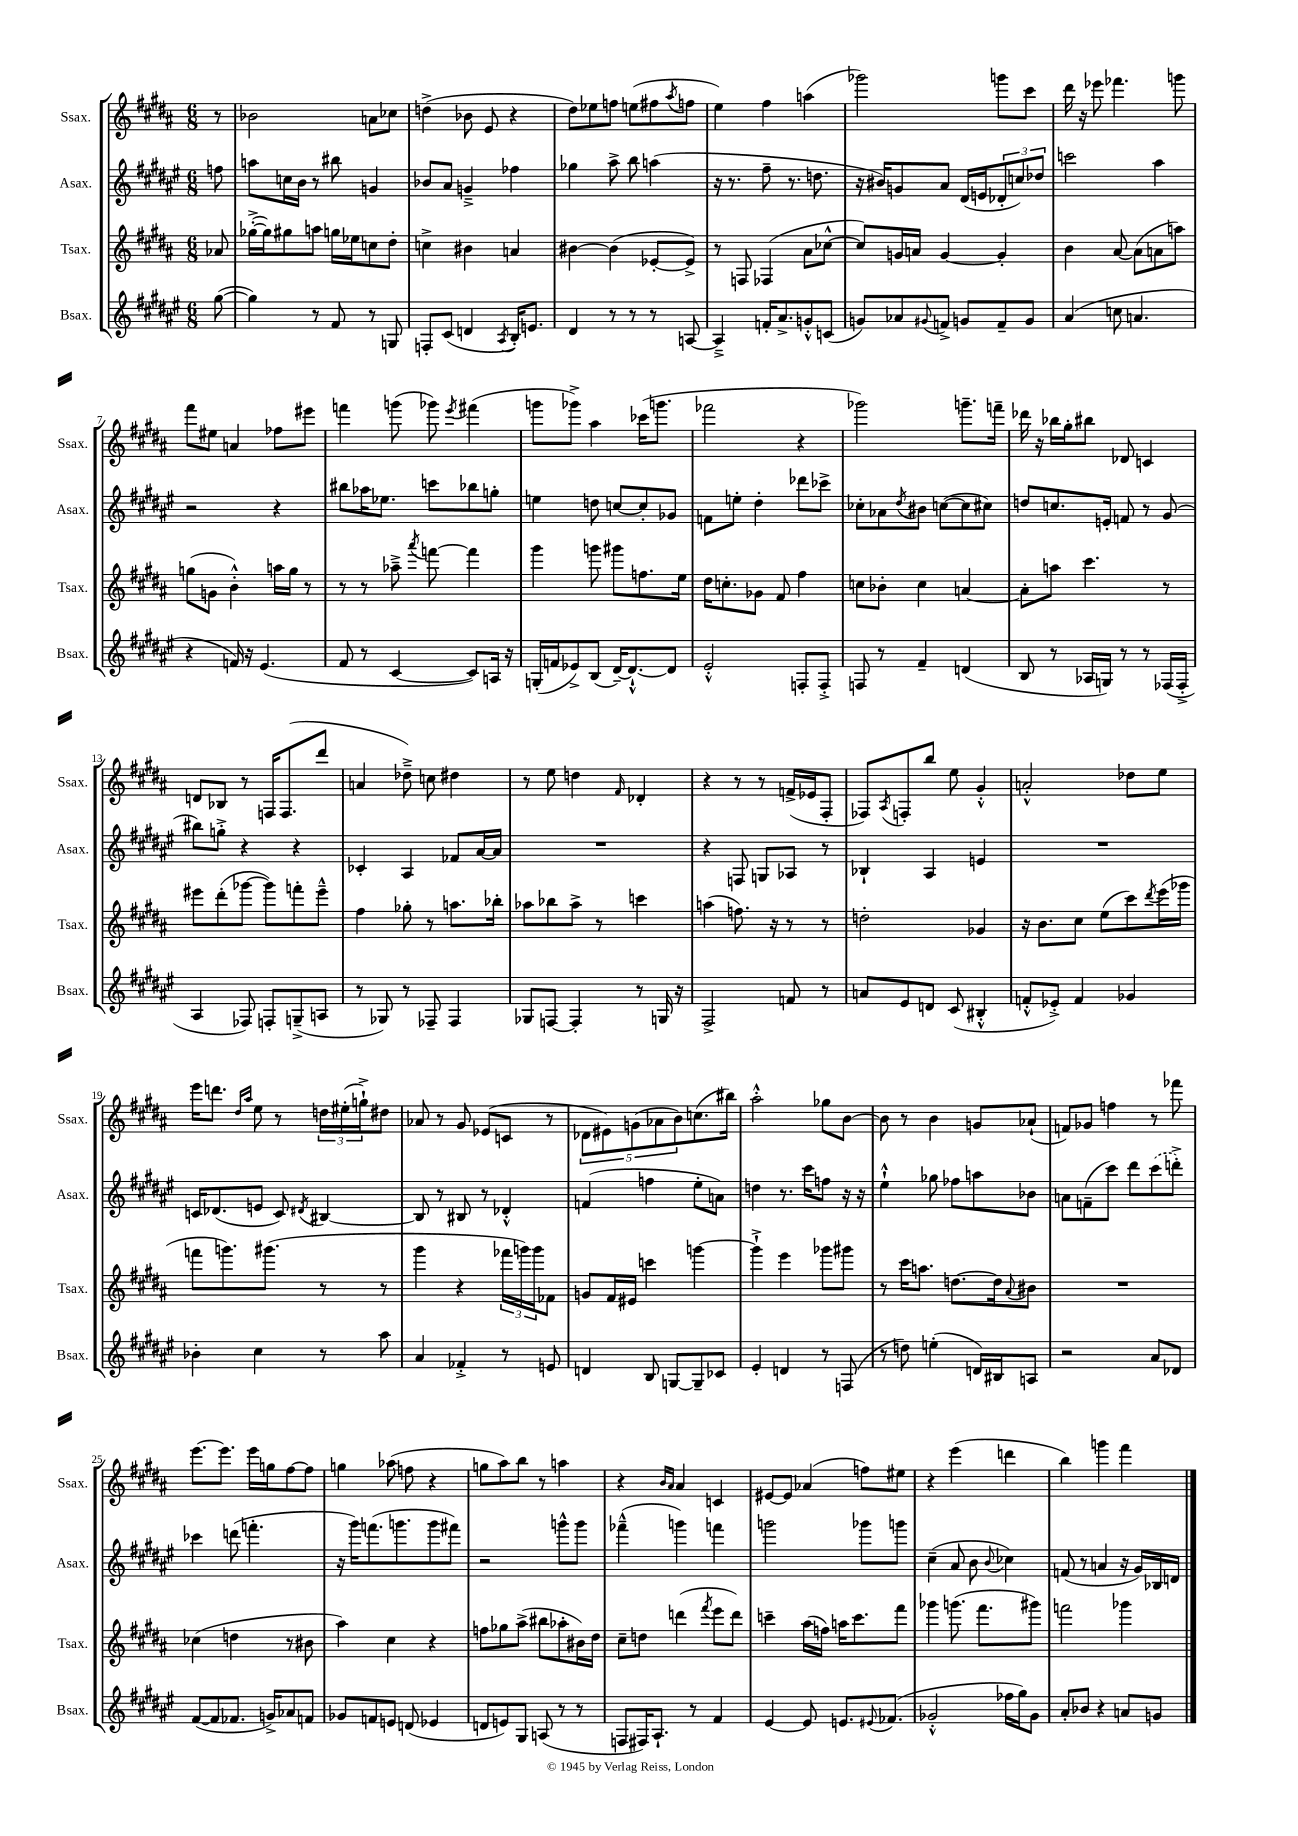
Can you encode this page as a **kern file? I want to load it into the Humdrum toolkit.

**kern	**kern	**kern	**kern
*part4	*part3	*part2	*part1
*staff4	*staff3	*staff2	*staff1
*I"Bsax.	*I"Tsax.	*I"Asax.	*I"Ssax.
*I'Bsax.	*I'Tsax.	*I'Asax.	*I'Ssax.
*clefG2	*clefG2	*clefG2	*clefG2
*k[f#c#g#d#a#e#]	*k[f#c#g#d#a#]	*k[f#c#g#d#a#e#]	*k[f#c#g#d#a#]
*M6/8	*M6/8	*M6/8	*M6/8
=	=	=	=
([8gg#\	8a-X/	8ffn\	8r
=1	=1	=1	=1
4gg#\])	([16gg-X'^\LL	8aan\L	2b-X\
.	16gg-\J])	.	.
.	8gg#X\	16ccn\L	.
.	.	16b\JJ	.
8r	8aan\J	8r	.
8f#/	16ggn\LL	8bb#X\	.
.	16ee-X\J	.	.
8r	8ccn\	4gn/	8an\L
8Gn/	8dd#'\J	.	8cc-X\J
=2	=2	=2	=2
8Fn'/L	4ccn^\	8b-X/L	(4ddn^\
(8c#/J	.	8a#/J	.
4dn/	4b#X\	4gn~^/	8b-X\
.	.	.	8e/
8qA#/	.	.	.
16B'/KL)	4an/	4ff-X\	4r
8.en/J	.	.	.
=3	=3	=3	=3
4d#/	[4b#X\	4gg-X\	8dd#\L)
.	.	.	8ee-X\
8r	(4b#\]	8aa#^\	8ffn\J
8r	.	8bb\	(8een\L
8r	[8e-X'/L	(4aan\	8ff#X\
.	.	.	8qaa#/
[8An/	8e-^/J])	.	8ffn\J
=4	=4	=4	=4
4A~^/]	8r	16r	4ee\)
.	.	8.r	.
.	8Fn/	.	.
16fn'/KL	(4F-X/	8ff#~\	4ff#\
8.a#^/	.	.	.
.	.	8.r	.
8gn'^^/	8a#\L	.	(4aan\
.	.	8.ddn\	.
(8cn/J	[8cc-X^^\J	.	.
=5	=5	=5	=5
8gn/L)	8cc-/L])	16r	2ggg-X\)
.	.	16b#X/KL)	.
8a-X/	16gn/L	8gn/	.
.	16an/JJ	.	.
8qqg#X/	.	.	.
8fn^/J	[4g/	8a#/J	.
8gn/L	.	(16d#/LL	.
.	.	16en/J	.
8f~/	4g'/]	12d-X'/	8gggn\L
.	.	12ccn/)	.
8g/J	.	.	8ccc#\J
.	.	12dd-X/J	.
=6	=6	=6	=6
(4a#/	4b\	2cccn\	16ddd#\
.	.	.	16r
.	.	.	8eee-X\
8ccn\	[8a#/	.	4.fff-X\
4.an/	(8a#\L]	.	.
.	8an\	4aa#\	.
.	8aan\J)	.	8gggn\
!!LO:LB:g=z
=7	=7	=7	=7
4r	(8ggn\L	2r	8fff#\L
.	8gn\J	.	8ee#X\J
16fn/)	4b'^^\)	.	4an/
16r	.	.	.
(4.e#/	.	.	.
.	16aan\LL	4r	8ff-X\L
.	16gg\JJ	.	.
.	8r	.	8eee#X\J
=8	=8	=8	=8
8f#/	8r	8bb#X\L	4fffn\
8r	8r	16aa-X\K	.
.	.	8.ee-X\J	.
[4c#/	8aa-X~^\	.	(8gggn\
.	8qaaa#/	.	.
.	[8fffn\	8cccn\L	8ggg-X\)
.	.	.	8qeee/
8c#/L])	4fff\]	8bb-X\	(4fff#X\
16An/Jk	.	8ggn'\J	.
16r	.	.	.
=9	=9	=9	=9
(16Gn'/LL	4ggg#\	4een\	8gggn\L
16fn/J	.	.	.
8e-X^/)	.	.	8ggg-X^\J)
(8B/J	8gggn\	8ddn\	4aa#\
[16d#~/KL)	8ggg#X\L	[8ccn/L	.
8.d#`^^/_	.	.	.
.	8.ffn\	8cc'/]	(16ccc-X\KL
.	.	.	8.gggn\J
8d#/J]	.	8g-X/J	.
.	16ee\Jk	.	.
=10	=10	=10	=10
2e#'^^/	16dd#\KL	8fn\L	2fff-X\
.	8.ccn'\	.	.
.	.	8een'\J	.
.	8g-X\J	4dd#'\	.
.	8f#/	.	.
8Fn'/L	4ff#\	8ddd-X\L	4r
8F'^/J	.	8ccc-X^\J	.
=11	=11	=11	=11
8Fn/	8ccn\L	8cc-X'\L	2ggg-X\)
8r	8b-X'\J	8a-X\	.
.	.	8qdd#/	.
4f#~/	4cc\	8b#X\J	.
.	.	([8ccn\L	.
(4dn/	[4an/	8cc\]	8.gggn~\L
.	.	8cc#X\J)	.
.	.	.	16fffn~\Jk
=12	=12	=12	=12
8B/	8a'\L]	8ddn/L	16ddd-X\
.	.	.	16r
8r	8aan\J	8.ccn/	16bb-X\LL
.	.	.	16gg#'\J
16A-X/LL	4.ccc#\	.	8bb#X\J
16Gn/JJ)	.	16en'/Jk	.
8r	.	8fn/	8d-X/
8r	.	8r	4cn/
(16F-X/LL	8r	(8g#/	.
16F-'^/JJ	.	.	.
!!LO:LB:g=z
=13	=13	=13	=13
4A#/	8eee#X\L	8bb#X\L)	8dn/L
.	(8ddd#'\	8ggn'^\J	8B-X/J
8F-X/)	[8ggg-X\J	4r	8r
8Fn'/L	8ggg-\L])	.	16Fn/KL
.	.	.	(8.F/
(8Gn~^/	8fffn'\	4r	.
8An/J	8eee#~^^\J	.	8ddd#/J
=14	=14	=14	=14
8r	4ff#\	4c-X'/	4an/
8G-X/)	.	.	.
8r	8gg-X'\	4A#/	8dd-X~^\)
8F-X~/	8r	.	8ccn\
4F-/	8.aan\L	8f-X/L	4dd#X\
.	.	[16a#/L	.
.	16bb-X'\Jk	16a#/JJ]	.
=15	=15	=15	=15
8G-X/L	8aa-X\L	2.r	8r
[8Fn/J	8bb-X\	.	8ee\
4F'/]	8aa-^\J	.	4ddn\
.	8r	.	.
.	.	.	16qqf#/
8r	4cccn\	.	4d-X'/
16Gn/	.	.	.
16r	.	.	.
=16	=16	=16	=16
2F#^/	(4aan\	4r	4r
.	8.ffn\)	8Fn/	8r
.	.	8Gn/L	8r
.	16r	.	.
8fn/	8r	8A-X/J	(16fn^/LL
.	.	.	16e-X/J
8r	8r	8r	8F#'/J
=17	=17	=17	=17
8an/L	2ddn'\	4B-X`/	8F-X/L)
.	.	.	8qA#/
8e#/	.	.	8Fn'/
8dn/J	.	4A#/	8bb/J
(8c#/	.	.	8ee\
4B#X'^^/	4g-X/	4en/	4g#'^^/
=18	=18	=18	=18
8fn'^^/L	16r	2.r	2an'^^/
.	8.b\L	.	.
8e-X'^/J)	.	.	.
4f/	8cc#\J	.	.
.	(8ee\L	.	.
4g-X/	8ccc#\)	.	8dd-X\L
.	8qddd#/	.	.
.	(16eee\L	.	8ee\J
.	16ggg-X\JJ	.	.
!!LO:LB:g=z
=19	=19	=19	=19
4b-X'\	8fffn\L	16cn/KL	16eee\KL
.	.	(8.d-X/	8.dddn\J
.	8.gggn\)	.	.
.	.	.	16qqdd#/LL
.	.	.	16qqaa#/JJ
4cc#\	.	8en/J	8ee\
.	(8.ggg#X\J	.	.
.	.	8c/)	8r
.	.	8qd#X/	.
8r	8r	[4B#X/	24ddn\LL
.	.	.	(24ee#X'\
.	.	.	24ggn`^\J)
8aa#\	8r	.	8dd#X\J
=20	=20	=20	=20
4a#/	4ggg#\	8B#/]	8a-X/
.	.	8r	8r
4f-X'^/	4r	8B#X/	8g#/
.	.	8r	(8e-X/L
8r	24fff-X\LL	4d-X'^^/	8cn/J
.	24gggn\)	.	.
.	24ggg\J	.	.
8en/	8f-X\J	.	8r
=21	=21	=21	=21
4dn/	8gn/L	(4fn/	10d-X\L
.	.	.	10e#X\)
.	16f#/L	.	.
.	16e#X/JJ	.	.
.	.	.	(10gn\
8B/	4cccn\	4ffn\	.
.	.	.	10a-X\
[8Gn/L	.	.	.
.	.	.	10b\)
8G~/]	[4gggn\	8ee#'\L	(8.ccn\
8c-X/J	.	8an\J)	.
.	.	.	16bb#X\Jk)
=22	=22	=22	=22
4e#'/	4ggg`^\]	4ddn\	2aa#'^^\
4dn/	4eee\	8.r	.
.	.	16ccc#\KL	.
8r	8ggg-X\L	8ffn\J	8gg-X\L
(8Fn/	8ggg#X\J	16r	[8b\J
.	.	16r	.
=23	=23	=23	=23
8r	8r	4ee#`^^\	8b\]
8ddn\)	16ccc#\KL	.	8r
.	8.aan\J	.	.
(4een'\	.	8gg-X\	4b\
.	[8.ddn\L	8ff-X\L	.
16dn/LL)	.	8aan\	8gn/L
16B#X/J	16dd\k]	.	.
.	8qqa#/	.	.
8An/J	8b#X\J	8b-X\J	(8a-X`/J
=24	=24	=24	=24
2r	2.r	8an\L	8fn/L)
.	.	(8fn~\	8g-X/J
.	.	8ccc#\J)	4ffn\
.	.	8ddd#\L	.
8a#/L	.	(8ccc#\	8r
8d-X/J	.	8dddn'^\J)	8fff-X\
!!LO:LB:g=z
=25	=25	=25	=25
([8f#/L	(4cc-X\	4ccc-X\	[8.eee\L
8f#/]	.	.	.
.	.	.	8.eee\J]
8.f-X/J	4ddn\	(8dddn\	.
.	.	4.fffn'\	16eee\LL
16gn^/KL)	.	.	16ggn\J
8a-X/	8r	.	[8ff#\
8fn/J	8b#X\	.	8ff#\J]
=26	=26	=26	=26
8g-X/L	4aa#\)	16r	4ggn\
.	.	16ggg#\KL)	.
8fn/	.	(8.fffn\	.
8en/J	4cc#\	.	(8aa-X\
.	.	8.gggn\	.
(8dn/	.	.	8ffn\
4e-X/	4r	8ggg\	4r
.	.	8fff#X\J)	.
=27	=27	=27	=27
8dn/L	8ffn\L	2r	8ggn\L
8en/)	8gg-X\	.	8aa#\)
8G#/J	(8aa#^\J	.	8bb\J
(8An/	8bb#X\L	.	8r
8r	8aa-X'\	8gggn^^\L	4aan\
8r	16b#X\L)	8ggg\J	.
.	16dd#\JJ	.	.
=28	=28	=28	=28
8Fn/L	8cc#~\L	(4fff-X~^^\	4r
16F#X/K)	8ddn\J	.	.
8.A#`/J	.	.	.
.	.	.	16qqb/LL
.	.	.	16qqa#/JJ
.	(4dddn\	4gggn\)	4a#/
8r	.	.	.
.	8qfff#/	.	.
4f#/	8eee\L	4fffn\	4cn/
.	8ddd\J)	.	.
=29	=29	=29	=29
[4e#/	4cccn~\	2gggn\	[8e#X/L
.	.	.	8e#/J]
8e#/]	(16aa#\LL	.	(4a-X/
.	16ffn\JJ)	.	.
8.en/L	16aan\KL	.	.
.	8.ccc\	.	.
.	.	8ggg-X\L	8ffn\L)
8qqe#X/	.	.	.
(8.f-X/J	.	.	.
.	8fff#\J	8gggn\J	8ee#X\J
=30	=30	=30	=30
2g-X'^^/	4ggg-X\	(4cc#~\	4r
.	(8.gggn\	8a#/	(4eee\
.	.	8b\	.
.	8.fff#\L	.	.
.	.	8qqb/	.
16ff-X\LL	.	4cc-X\)	4dddn\
16gg#\J)	.	.	.
8g-\J	8ggg#X\J)	.	.
=31	=31	=31	=31
8a#'/L	2fffn\	(8fn/	4bb\)
8b-X/J	.	8r	.
4r	.	4an/	4gggn\
8an/L	4ggg-X\	16r	4fff#\
.	.	16g#/LL)	.
8gn/J	.	16B-X/	.
.	.	16dn/JJ	.
==	==	==	==
*-	*-	*-	*-
